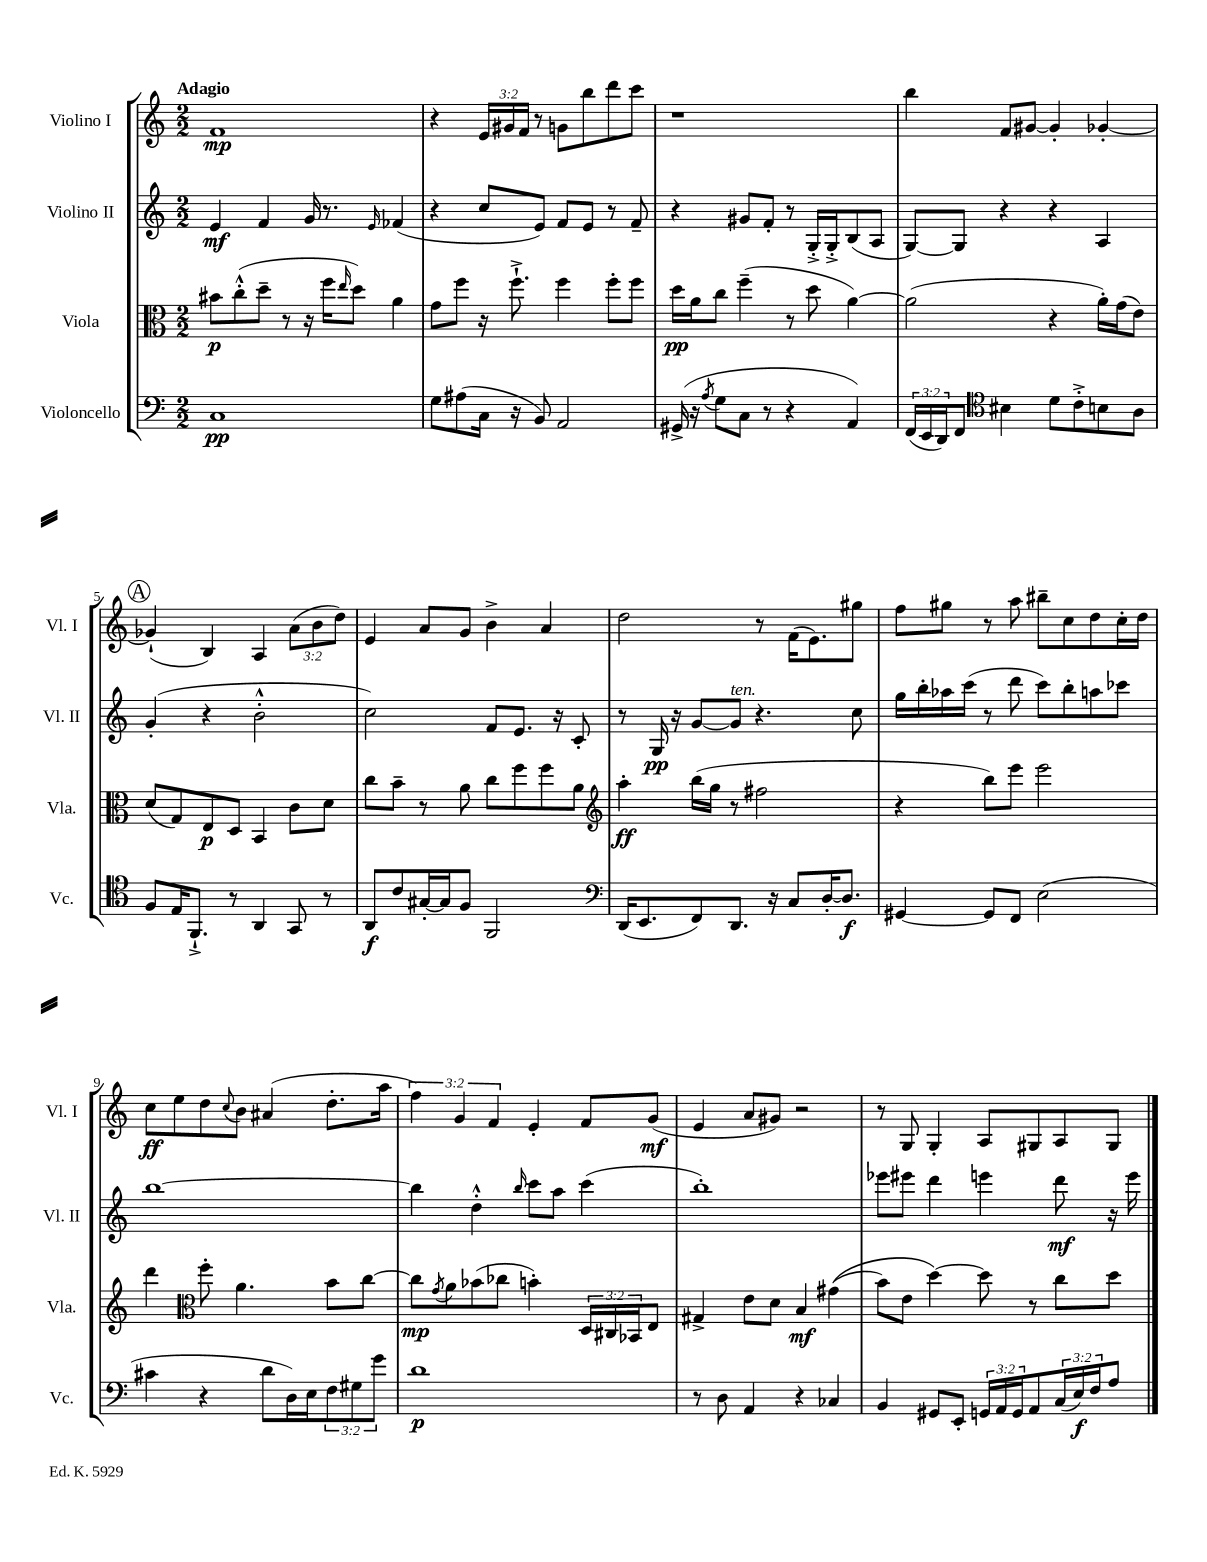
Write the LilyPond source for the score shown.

<<
\new StaffGroup <<
\new Staff = "s0" \with { instrumentName = "Violino I" shortInstrumentName = "Vl. I" } {
    \clef treble \key c \major \numericTimeSignature \time 2/2 \override Staff.TupletNumber.text = #tuplet-number::calc-fraction-text \tempo "Adagio"
    f'1\mp |
    r4 \tuplet 3/2 { e'16 gis'16 f'16 } r8 g'8 b''8 d'''8 c'''8 |
    r1 |
    b''4 f'8 gis'8~ gis'4-. ges'4~-. |
    \mark \markup { \circle "A" } ges'4-!( b4) a4 \tuplet 3/2 { a'8( b'8 d''8) } |
    e'4 a'8 g'8 b'4-> a'4 |
    d''2 r8 f'16( e'8.) gis''8 |
    f''8 gis''8 r8 a''8 bis''8-- c''8 d''8 c''16-. d''16 |
    c''8\ff e''8 d''8 \appoggiatura { c''8 } b'8 ais'4( d''8.-. a''16 |
    \tuplet 3/2 { f''4) g'4 f'4 } e'4-. f'8 g'8\mf( |
    e'4 a'8 gis'8) r2 |
    r8 g8 g4-. a8 gis8 a8 gis8 \bar "|." |
}
\new Staff = "s1" \with { instrumentName = "Violino II" shortInstrumentName = "Vl. II" } {
    \clef treble \key c \major \numericTimeSignature \time 2/2
    e'4\mf f'4 g'16 r8. \grace { e'16 } fes'4( |
    r4 c''8 e'8) f'8 e'8 r8 f'8-- |
    r4 gis'8 f'8-. r8 g16-.-> g16-.-> b8( a8 |
    g8~) g8 r4 r4 a4 |
    \mark \markup { \circle "A" } g'4-.( r4 b'2-.-^ |
    c''2) f'8 e'8. r16 c'8-. |
    r8 g16\pp r16 g'8~ g'8^\markup { \italic "ten." } r4. c''8 |
    g''16 b''16-. aes''16 c'''16( r8 d'''8 c'''8) b''8-. a''8 ces'''8 |
    b''1~ |
    b''4 d''4-.-^ \grace { b''16 } c'''8 a''8 c'''4( |
    b''1-.) |
    ees'''8 eis'''8 d'''4 e'''4 d'''8\mf r16 e'''16 \bar "|." |
}
\new Staff = "s2" \with { instrumentName = "Viola" shortInstrumentName = "Vla." } {
    \clef alto \key c \major \numericTimeSignature \time 2/2 \override Staff.TupletNumber.text = #tuplet-number::calc-fraction-text
    bis'8\p c''8-.-^( d''8-- r8 r16 f''16 \grace { e''16 } d''8) a'4 |
    g'8 f''8 r16 f''8.-!-> f''4 f''8-. f''8 |
    d''16\pp a'16 c''8 f''4--( r8 d''8 a'4~) |
    a'2( r4 a'16-.) g'16( e'8) |
    \mark \markup { \circle "A" } d'8( g8) e8\p d8 b,4 c'8 d'8 |
    c''8 b'8-- r8 a'8 c''8 f''8 f''8 a'8 |
    \clef treble a''4-.\ff b''16( g''16 r8 fis''2 |
    r4 b''8) e'''8 e'''2 |
    d'''4 \clef alto f''8-. a'4. b'8 c''8~ |
    c''8\mp \acciaccatura { g'8 } a'8 bes'8( ces''8 b'4-.) \tuplet 3/2 { d16 cis16 bes,16 } e8 |
    gis4-> e'8 d'8 b4\mf gis'4(\( |
    b'8) e'8 d''4~\) d''8 r8 c''8 d''8 \bar "|." |
}
\new Staff = "s3" \with { instrumentName = "Violoncello" shortInstrumentName = "Vc." } {
    \clef bass \key c \major \numericTimeSignature \time 2/2 \override Staff.TupletNumber.text = #tuplet-number::calc-fraction-text
    c1\pp |
    g8 ais8( c16 r16 b,8) a,2 |
    gis,16->( r16 \acciaccatura { a8 } g8 c8 r8 r4 a,4) |
    \tuplet 3/2 { f,16( e,16 d,16) } f,8 \clef tenor bis4 d'8 c'8-.-> b8 a8 |
    \mark \markup { \circle "A" } f8 e16 f,8.-!-> r8 a,4 g,8 r8 |
    a,8\f c'8 gis16~-. gis16 f8 f,2 |
    \clef bass d,16( e,8. f,8) d,8. r16 c8 d16~-. d8.\f |
    gis,4~ gis,8 f,8 e2( |
    cis'4 r4 d'8 d16) e16 \tuplet 3/2 { f8 gis8 g'8 } |
    d'1\p |
    r8 d8 a,4 r4 ces4 |
    b,4 gis,8 e,8-. \tuplet 3/2 { g,16 a,16 g,16 } a,8 \tuplet 3/2 { c16( e16\f) f16 } a8 \bar "|." |
}
>>
>>
